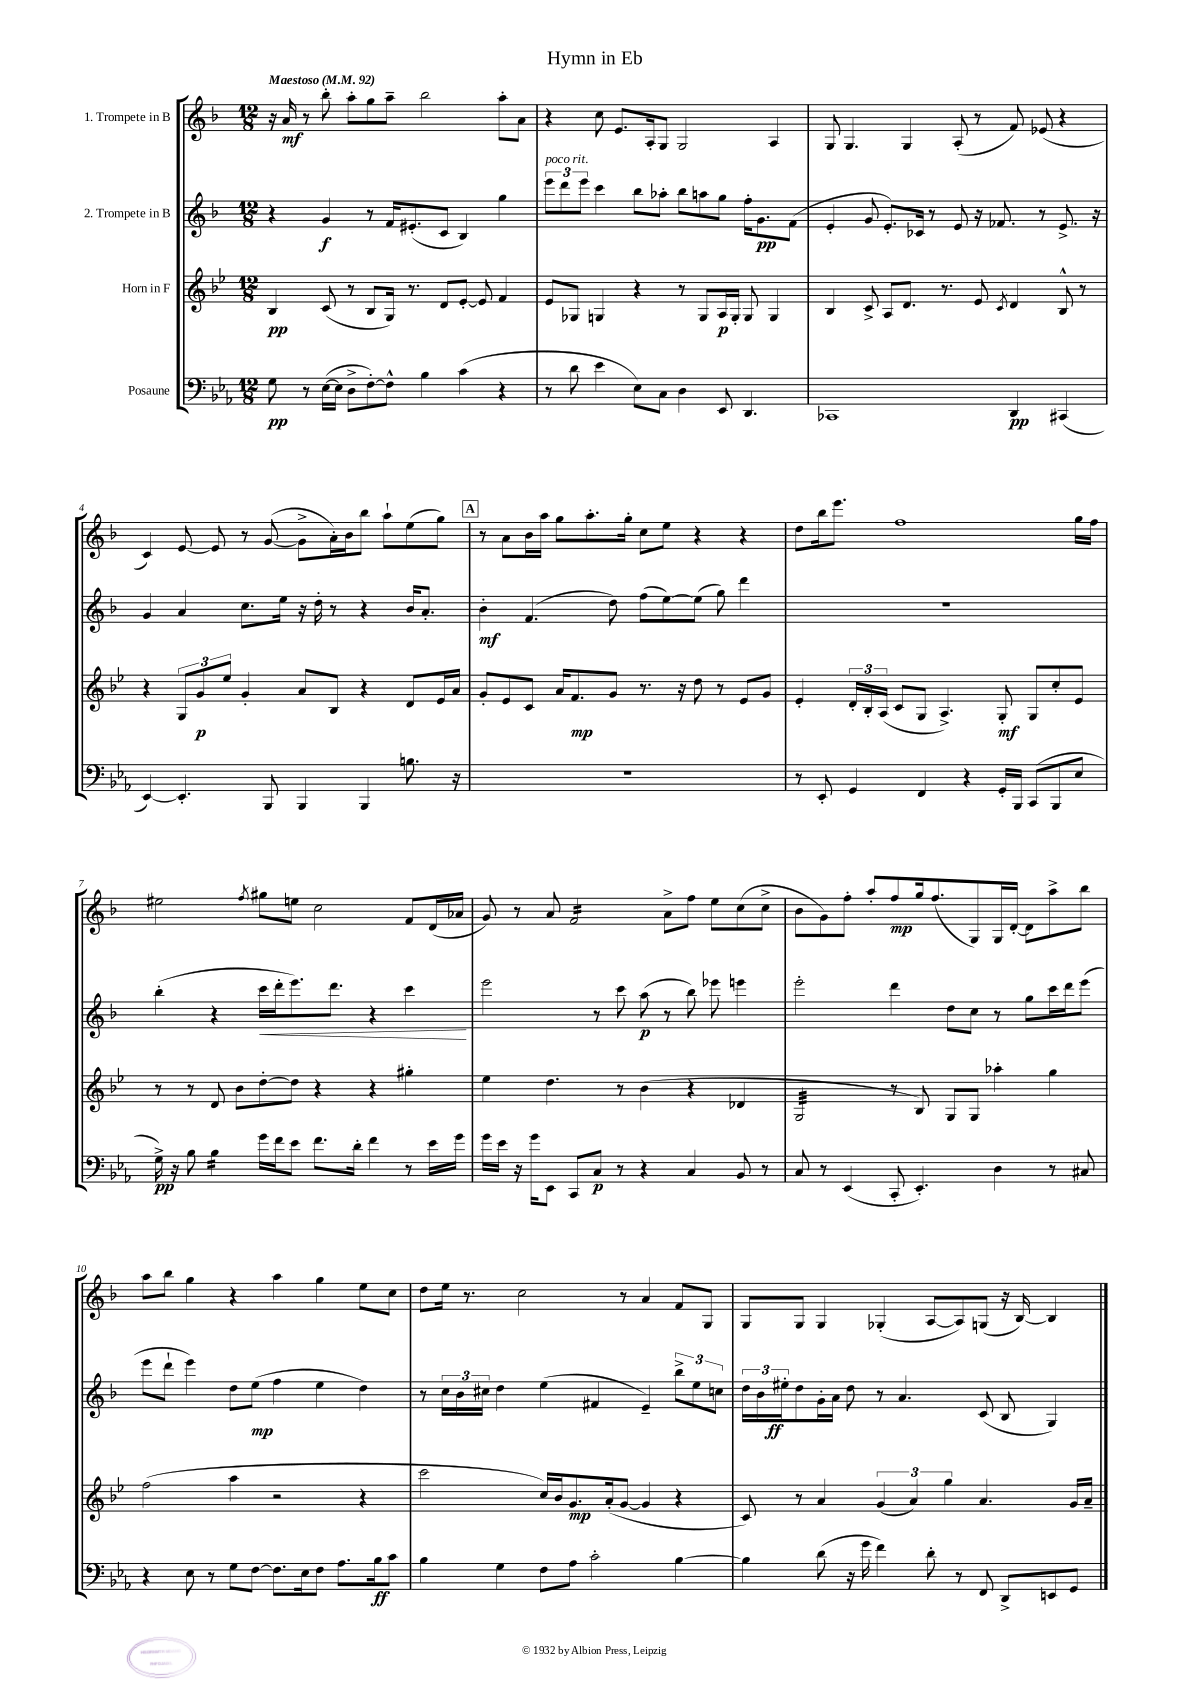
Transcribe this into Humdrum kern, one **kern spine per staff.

**kern	**kern	**kern	**kern
*staff4	*staff3	*staff2	*staff1
*clefF4	*clefG2	*clefG2	*clefG2
*k[b-e-a-]	*k[b-e-]	*k[b-]	*k[b-]
*M12/8	*M12/8	*M12/8	*M12/8
*MM92	*MM92	*MM92	*MM92
8G	4B-	4r	16r
.	.	.	16a
8r	.	.	8r
([16E-	(8c	4g	8bb-'
16E-]	.	.	.
8D^	8r	.	8aa'
[8F')	8B-	8r	8gg
8F^^]	16G)	16f	8aa~
.	8.r	(8.e#'	.
4B-	.	.	2bb-
.	8d	8c	.
(4c	[8e-'	4B-)	.
.	8e-]	.	.
4r	4f	4gg	8aa'
.	.	.	8a
=	=	=	=
8r	8e-	12eee	4r
.	.	12ddd	.
8d	8G-	.	.
.	.	12eee	.
4e-	4G	4ccc	8cc
.	.	.	8.e
8E-)	4r	8bb-	.
.	.	.	16A'
8C	.	8aa-'	8G
4D	8r	8bb-	2G
.	8G	8aa	.
8EE-	16A	8gg	.
.	16G'	.	.
4.DD	8G	16ff'	.
.	.	8.g	.
.	4G	.	4A
.	.	(8f	.
=	=	=	=
1CC-	4B-	4e'	8G
.	.	.	4.G
.	8c^	8g	.
.	8A	8.e')	.
.	8.d	.	4G
.	.	16c-	.
.	.	8r	.
.	8.r	.	.
.	.	8e	(8A'
.	8e-	16r	8r
.	.	8.f-	.
.	8qc	.	.
4DD	4d	.	8f)
.	.	8r	(8e-
(4CC#	8B-^^	8.e^	4r
.	8r	.	.
.	.	16r	.
=	=	=	=
[4EE-)	4r	4g	4c)
4.EE-']	12G	4a	[8e
.	12g	.	.
.	.	.	8e]
.	12ee-	.	.
.	4g'	8.cc	8r
8BBB-	.	.	([8g
.	.	16ee	.
4BBB-	8a	16r	8g^]
.	.	16dd'	.
.	8B-	8r	16a')
.	.	.	16b-
4BBB-	4r	4r	8bb-
.	.	.	8aa`
8.B	8d	16b-	(8ee
.	.	8.a'	.
.	16e-	.	8gg)
16r	16a	.	.
=	=	=	=
1.r	8g'	4b-'	8r
.	8e-	.	8a
.	8c	(4.f	16b-
.	.	.	16aa
.	16a	.	8gg
.	8.f	.	.
.	.	.	8.aa'
.	8g	8dd)	.
.	.	.	16gg'
.	8.r	(8ff	8cc
.	.	[8ee)	8ee
.	16r	.	.
.	8dd	(8ee]	4r
.	8r	8gg)	.
.	8e-	4ddd	4r
.	8g	.	.
=	=	=	=
8r	4e-'	1.r	8dd
8EE-'	.	.	16bb-
.	.	.	8.eee
4GG	24d'	.	.
.	24B-'	.	.
.	(24A	.	.
.	8c	.	1ff
4FF	8G	.	.
.	4.A^)	.	.
4r	.	.	.
16GG'	8G'	.	.
16BBB-	.	.	.
(8CC	8G	.	.
8BBB-	8cc'	.	.
8E-	8e-	.	16gg
.	.	.	16ff
=	=	=	=
16G^)	8r	(4bb-'	2ee#
16r	.	.	.
8B-	8r	.	.
4B-	8d	4r	.
.	8b-	.	.
.	.	.	8qff
16g	[8dd'	16ccc	8gg#
16f	.	16ddd'	.
8e-	8dd]	8.eee)	8ee
8.f	4r	.	2cc
.	.	8.ddd	.
16d'	.	.	.
4f	4r	4r	.
8r	4gg#'	4ccc	8f
16e-	.	.	(16d
16g	.	.	16a-
=	=	=	=
16g	4ee-	2eee	8g)
16e-	.	.	.
16r	.	.	8r
16g	.	.	.
8EE-	4.dd	.	8a
8CC	.	.	2f
8C	.	8r	.
8r	8r	8ccc	.
4r	(4b-	(8aa	.
.	.	8r	8a^
4C	4r	8bb-)	8ff
.	.	8eee-	8ee
8BB-	4d-	4eee	(8cc
8r	.	.	8cc^
=	=	=	=
8C	2G	2eee'	8b-
8r	.	.	8g)
(4EE-	.	.	8ff'
.	.	.	8aa'
8CC'	8r	4ddd	8ff
4.EE-')	8B-)	.	16gg
.	.	.	(8.ff
.	8G	8dd	.
.	8G	8cc	8G)
4D	4aa-'	8r	16G
.	.	.	[16d'
.	.	8gg	8d]
8r	4gg	16ccc	8aa^
.	.	16ddd	.
8C#	.	(8eee	8bb-
=	=	=	=
4r	(2ff	8eee	8aa
.	.	8ddd`	8bb-
8E-	.	4eee)	4gg
8r	.	.	.
8G	4aa	8dd	4r
[8F	.	(8ee	.
8.F]	2r	4ff	4aa
16E-	.	.	.
8F	.	4ee	4gg
8.A-	.	.	.
.	4r	4dd)	8ee
16B-	.	.	.
8c	.	.	8cc
=	=	=	=
4B-	2ccc	8r	8dd
.	.	24cc	16ee
.	.	24b-	.
.	.	.	8.r
.	.	24cc#	.
4G	.	4dd	.
.	.	.	2cc
8F	16cc)	(4ee	.
.	16b-	.	.
8A-	8.g	.	.
2c'	.	4f#	.
.	(16a'	.	.
.	[8g	.	8r
.	4g]	4e~)	4a
[4B-	4r	12bb-^	8f
.	.	12ee	.
.	.	.	8G
.	.	12cc	.
=	=	=	=
4B-]	8c)	24dd	8G
.	.	24b-	.
.	.	24ee#'	.
.	8r	8dd	8G
(8d	4a	16g'	4G
.	.	16a	.
16r	.	8dd	.
16g	.	.	.
4f)	(6g	8r	(4G-'
.	.	4.a	.
.	6a)	.	.
8d'	.	.	[8A
.	6gg	.	.
8r	.	.	8A])
8FF	4.a	(8c	(8G
8DD^	.	8B-	16r
.	.	.	[16B-)
8EE	.	4G)	4B-]
8GG	16g	.	.
.	16a~	.	.
==	==	==	==
*-	*-	*-	*-
